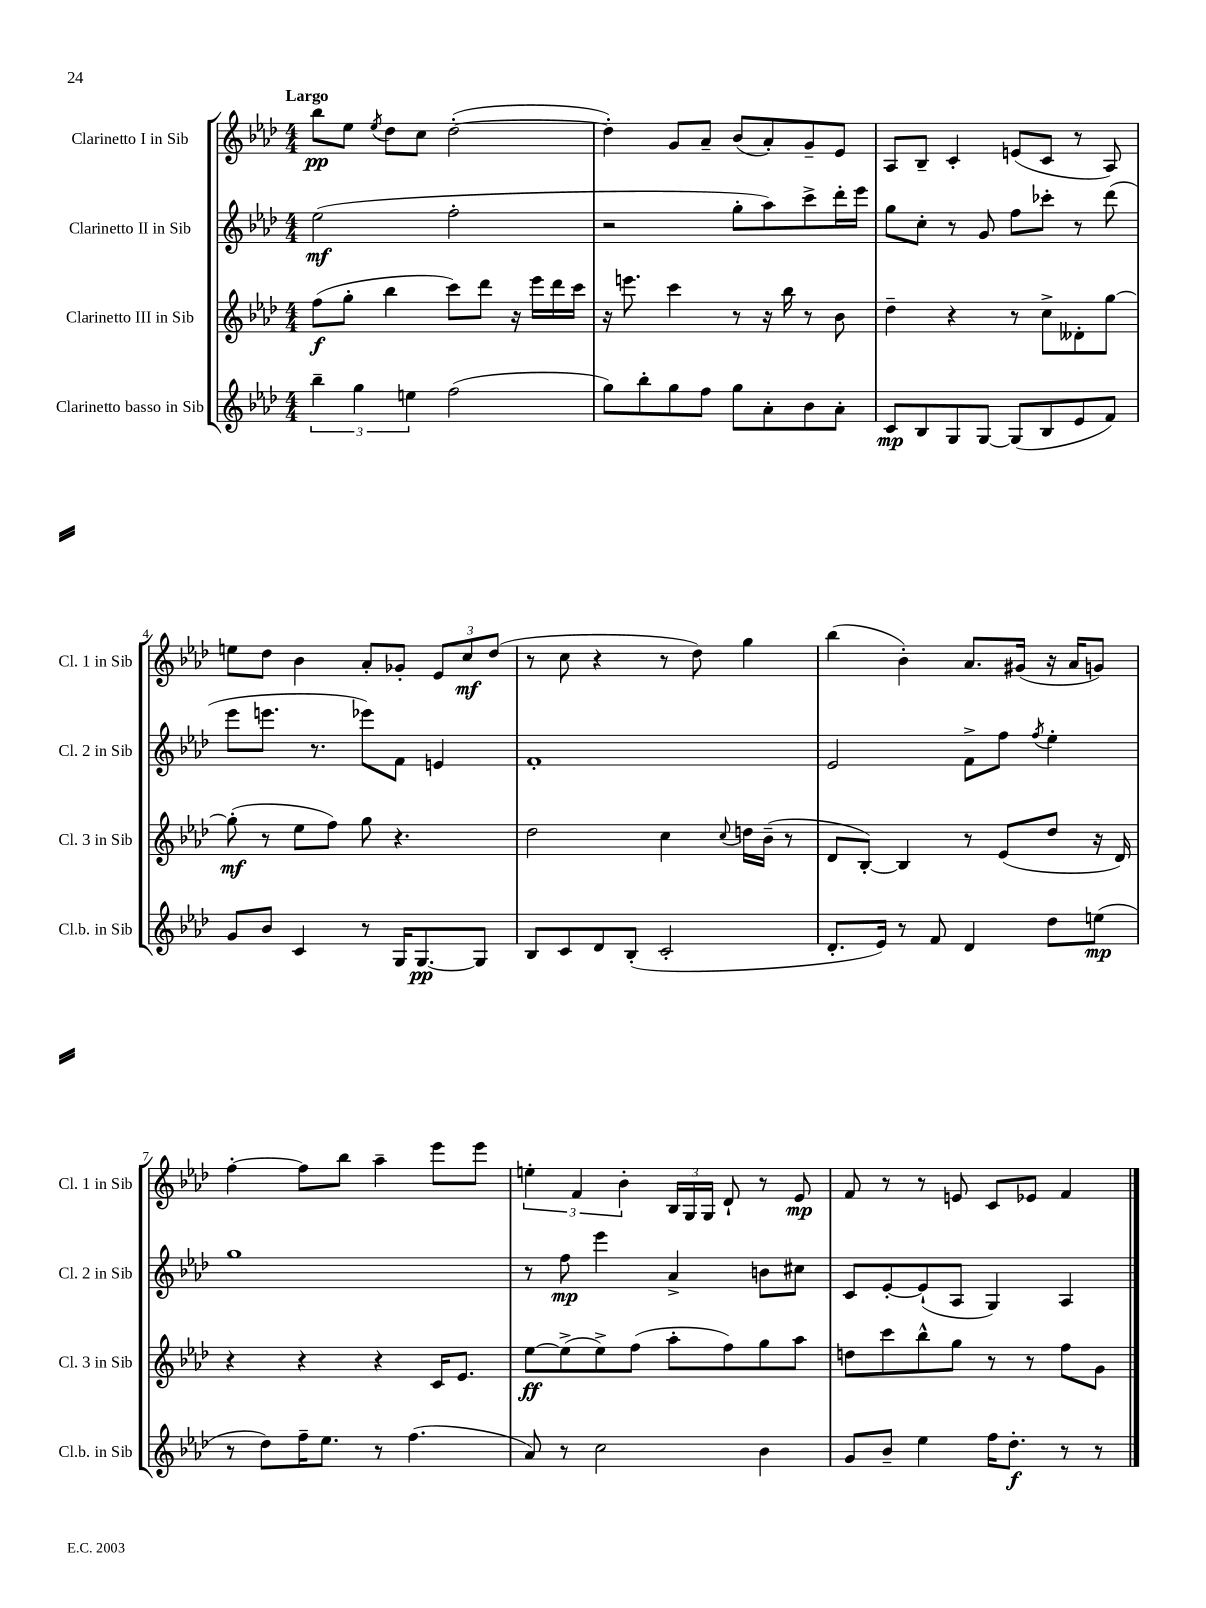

**kern	**kern	**kern	**kern
*staff4	*staff3	*staff2	*staff1
*clefG2	*clefG2	*clefG2	*clefG2
*k[b-e-a-d-]	*k[b-e-a-d-]	*k[b-e-a-d-]	*k[b-e-a-d-]
*M4/4	*M4/4	*M4/4	*M4/4
6bb-~	(8ff	(2ee-	8bb-
.	8gg'	.	8ee-
6gg	.	.	.
.	.	.	8qee-
.	4bb-	.	8dd-
6ee	.	.	.
.	.	.	8cc
(2ff	8ccc)	2ff'	([2dd-'
.	8ddd-	.	.
.	16r	.	.
.	16eee-	.	.
.	16ddd-	.	.
.	16ccc	.	.
=	=	=	=
8gg)	16r	2r	4dd-'])
.	8.eee	.	.
8bb-'	.	.	.
8gg	4ccc	.	8g
8ff	.	.	8a-~
8gg	8r	8gg'	(8b-
8a-'	16r	8aa-)	8a-')
.	16bb-	.	.
8b-	8r	8ccc^	8g~
8a-'	8b-	16ddd-'	8e-
.	.	16eee-	.
=	=	=	=
8c	4dd-~	8gg	8A-
8B-	.	8cc'	8B-~
8G	4r	8r	4c'
[8G	.	8g	.
(8G]	8r	8ff	(8e
8B-	8cc^	8ccc-'	8c
8e-	8d--'	8r	8r
8f)	[8gg	(8ddd-	8A-)
=	=	=	=
8g	(8gg']	8eee-	8ee
8b-	8r	8.eee	8dd-
4c	8ee-	.	4b-
.	.	8.r	.
.	8ff)	.	.
8r	8gg	8eee-)	8a-'
16G	4.r	8f	8g-'
[8.G	.	.	.
.	.	4e	12e-
.	.	.	12cc
8G]	.	.	.
.	.	.	(12dd-
=	=	=	=
8B-	2dd-	1f'	8r
8c	.	.	8cc
8d-	.	.	4r
(8B-'	.	.	.
2c'	4cc	.	8r
.	.	.	8dd-)
.	8qqcc	.	.
.	16dd	.	4gg
.	(16b-~	.	.
.	8r	.	.
=	=	=	=
8.d-'	8d-	2e-	(4bb-
.	[8B-')	.	.
16e-)	.	.	.
8r	4B-]	.	4b-')
8f	.	.	.
4d-	8r	8f^	8.a-
.	(8e-	8ff	.
.	.	.	(16g#
.	.	8qff	.
8dd-	8dd-	4ee-'	16r
.	.	.	16a-
(8ee	16r	.	8g)
.	16d-)	.	.
=	=	=	=
8r	4r	1gg	[4ff'
8dd-)	.	.	.
16ff~	4r	.	8ff]
8.ee-	.	.	.
.	.	.	8bb-
8r	4r	.	4aa-~
(4.ff	.	.	.
.	16c	.	8eee-
.	8.e-	.	.
.	.	.	8eee-
=	=	=	=
8a-)	[8ee-	8r	6ee'
8r	(8ee-^]	8ff	.
.	.	.	6f
2cc	8ee-^)	4eee-	.
.	.	.	6b-'
.	(8ff	.	.
.	8aa-'	4a-^	24B-
.	.	.	24G
.	.	.	24G
.	8ff)	.	8d-`
4b-	8gg	8b	8r
.	8aa-	8cc#	8e-
=	=	=	=
8g	8dd	8c	8f
8b-~	8ccc	[8e-'	8r
4ee-	8bb-^^	(8e-`]	8r
.	8gg	8A-	8e
16ff	8r	4G)	8c
8.dd-'	.	.	.
.	8r	.	8e-
8r	8ff	4A-	4f
8r	8g	.	.
==	==	==	==
*-	*-	*-	*-
